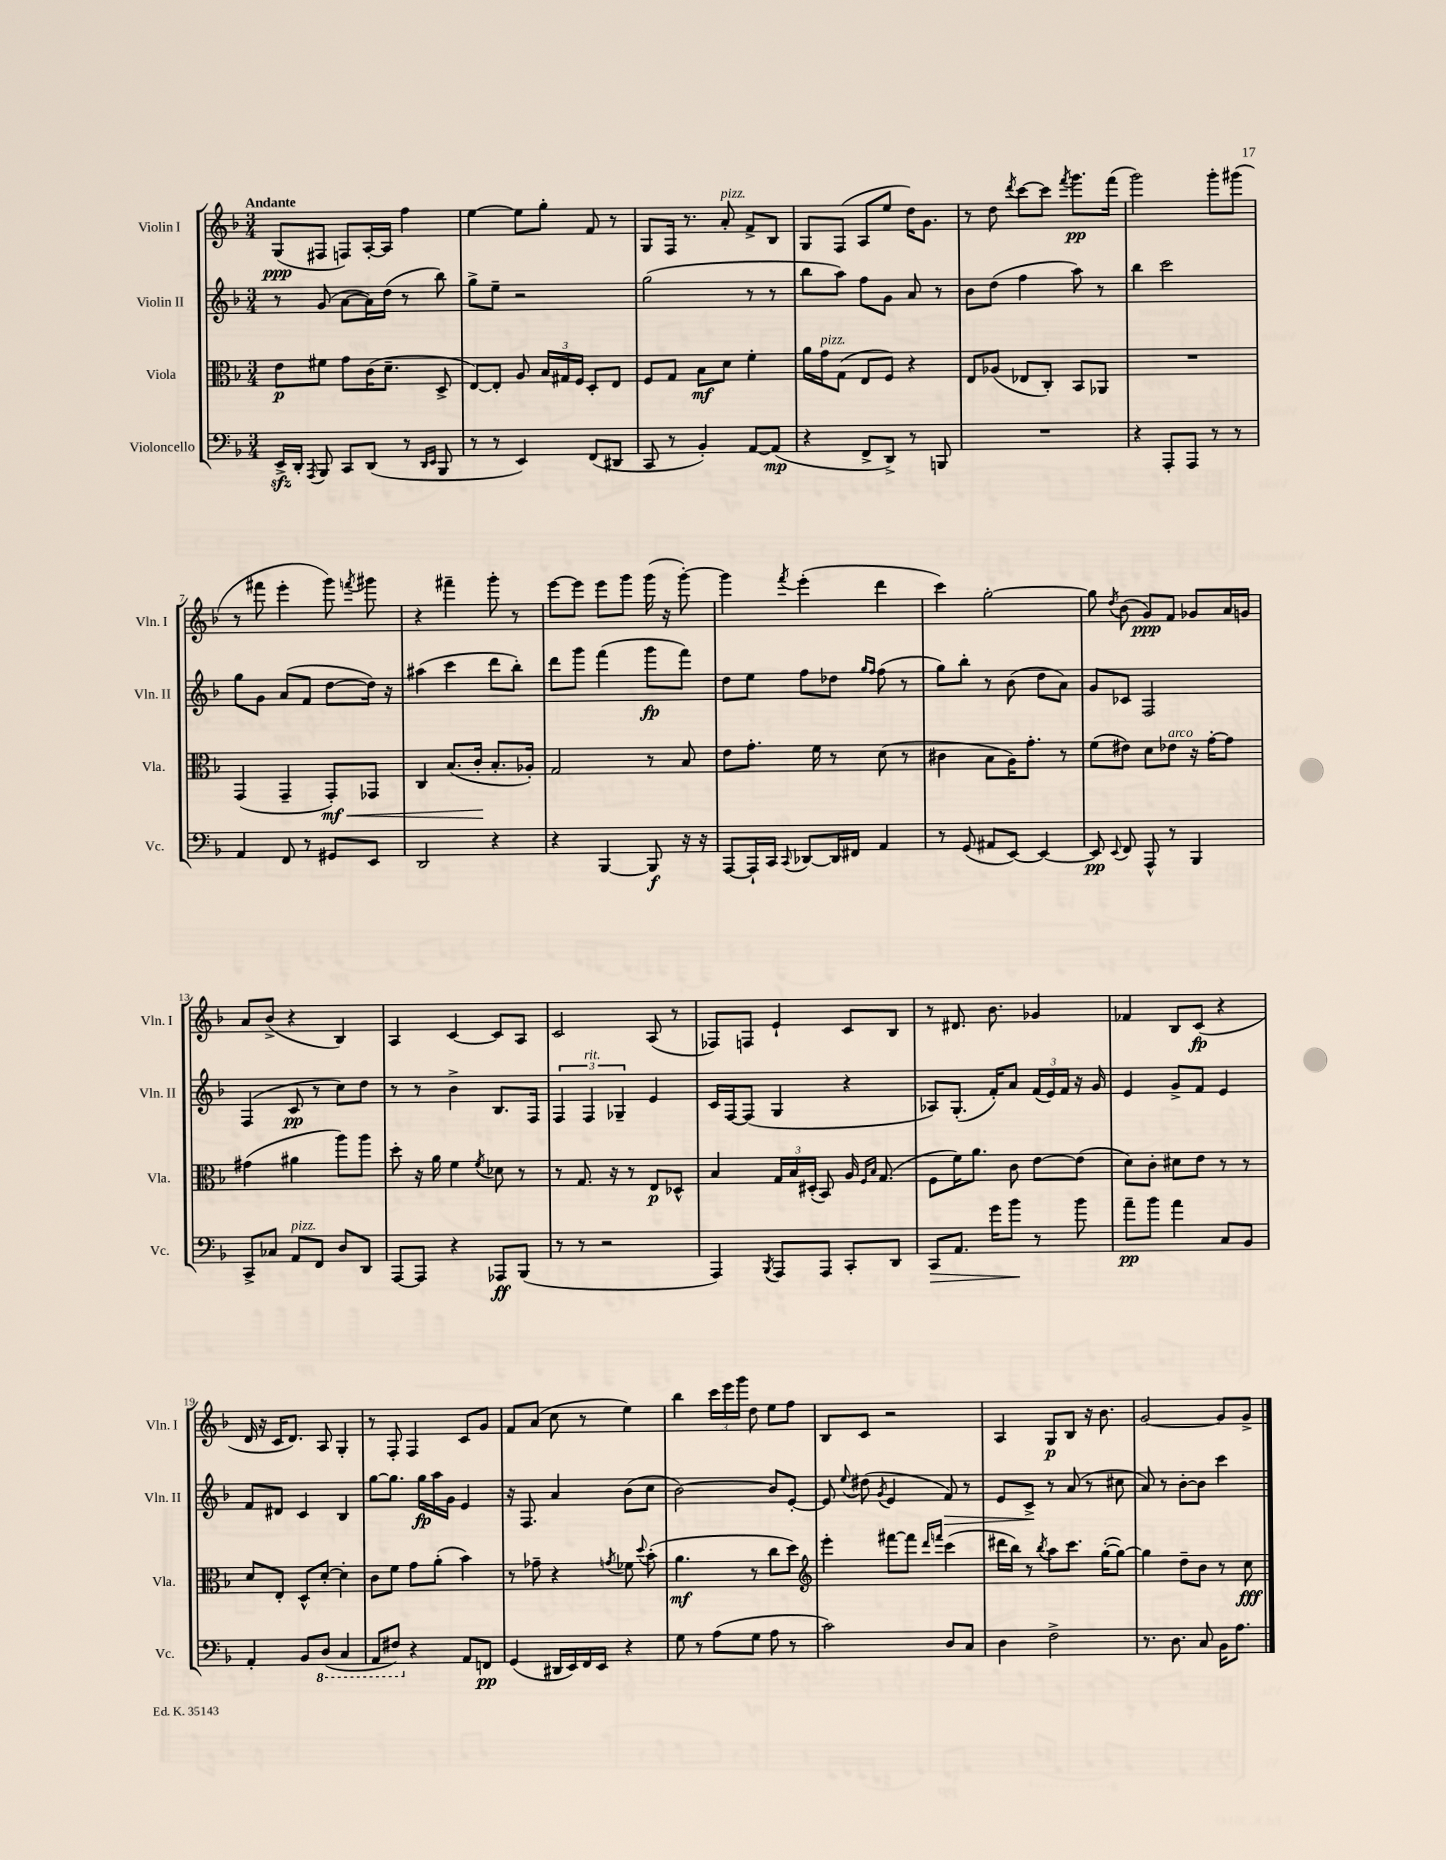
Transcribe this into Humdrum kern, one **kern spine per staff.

**kern	**dynam	**kern	**dynam	**kern	**dynam	**kern	**dynam
*part4	*part4	*part3	*part3	*part2	*part2	*part1	*part1
*staff4	*staff4	*staff3	*staff3	*staff2	*staff2	*staff1	*staff1
*I"Violoncello	*	*I"Viola	*	*I"Violin II	*	*I"Violin I	*
*I'Vc.	*	*I'Vla.	*	*I'Vln. II	*	*I'Vln. I	*
*clefF4	*	*clefC3	*	*clefG2	*	*clefG2	*
*k[b-]	*	*k[b-]	*	*k[b-]	*	*k[b-]	*
*M3/4	*	*M3/4	*	*M3/4	*	*M3/4	*
=1	=1	=1	=1	=1	=1	=1	=1
!	!	!	!	!	!	!LO:TX:a:B:t=Andante	!
16EEzz^/LL	.	8e\L	p	8r	.	(8G/L	ppp
16DD'/JJ	.	.	.	.	.	.	.
8qAAA/	.	.	.	.	.	.	.
8BBB-/	.	8f#X\J	.	(8g/	.	8F#X/J	.
8CC/L	.	8g\L	.	[8a\L	.	8Fn/L)	.
(8DD/J	.	(16c\K	.	16a\L])	.	[16A'/L	.
.	.	8.d~\J	.	(16dd\JJ	.	16A/JJ]	.
8r	.	.	.	8r	.	4ff\	.
16qqDD/LL	.	.	.	.	.	.	.
16qqEE/JJ	.	.	.	.	.	.	.
8BBB-/	.	8D^/	.	8bb-\)	.	.	.
=2	=2	=2	=2	=2	=2	=2	=2
8r	.	[8E/L)	.	8gg^\L	.	[4ee\	.
8r	.	8E'/J]	.	8ee~\J	.	.	.
4EE/)	.	8A/	.	2r	.	8ee\L]	.
.	.	24B-/LL	.	.	.	8gg'\J	.
.	.	24G#X/	.	.	.	.	.
.	.	24F/JJ	.	.	.	.	.
(8FF/L	.	8D'/L	.	.	.	8f/	.
8DD#X/J	.	8E/J	.	.	.	8r	.
=3	=3	=3	=3	=3	=3	=3	=3
8CC/	.	8F/L	.	(2gg\	.	8G/L	.
8r	.	8G/J	.	.	.	16F/Jk	.
.	.	.	.	.	.	8.r	.
4BB-'/)	.	8B-\L	mf	.	.	.	.
!	!	!	!	!	!	!LO:TX:a:i:t=pizz.	!
.	.	8d\J	.	.	.	8a'/	.
[8AA/L	.	4f'\	.	8r	.	8f^/L	.
(8AA/J]	mp	.	.	8r	.	8B-/J	.
=4	=4	=4	=4	=4	=4	=4	=4
4r	.	16a\LL	.	8bb-\L	.	8G/L	.
!	!	!LO:TX:a:i:t=pizz.	!	!	!	!	!
.	.	16g\J	.	.	.	.	.
.	.	(8G\J	.	8aa\J)	.	(8F/J	.
8FF^/L	.	8E/L	.	8ff\L	.	8A/L	.
8DD^/J)	.	8F/J)	.	8g\J	.	8ee/J	.
8r	.	4r	.	8a/	.	16dd\KL)	.
.	.	.	.	.	.	8.g\J	.
8BBBn/	.	.	.	8r	.	.	.
=5	=5	=5	=5	=5	=5	=5	=5
2.r	.	8E/L	.	8b-\L	.	8r	.
.	.	(8A-X/J	.	(8dd\J	.	8dd\	.
.	.	.	.	.	.	8qddd/	.
.	.	8E-X/L	.	4ff\	.	[8ccc\L	.
.	.	8C'/J)	.	.	.	8ccc\J]	.
.	.	.	.	.	.	8qfff/	.
.	.	8BB-/L	.	8aa\)	.	8.ggg\L	pp
.	.	8AA-X/J	.	8r	.	.	.
.	.	.	.	.	.	(16fff\Jk	.
=6	=6	=6	=6	=6	=6	=6	=6
4r	.	2.r	.	4bb-\	.	2ggg\)	.
8AAA'/L	.	.	.	2ccc\	.	.	.
8AAA/J	.	.	.	.	.	.	.
8r	.	.	.	.	.	8ggg'\L	.
8r	.	.	.	.	.	(8ggg#X\J	.
!!LO:LB:g=z
=7	=7	=7	=7	=7	=7	=7	=7
4AA/	.	(4GG/	.	8gg\L	.	8r	.
.	.	.	.	8g\J	.	8fff#X\	.
8FF/	.	4GG~/	.	(8a/L	.	4eee'\	.
8r	.	.	.	8f/J	.	.	.
!	!	!	!LO:HP:b	!	!	!	!
8GG#X/L	.	8GG'/L)	< mf	[8dd\L	.	8ggg\)	.
.	.	.	.	.	.	8qfffn/	.
8EE/J	.	8GG-X/J	.	16dd\Jk])	.	8ggg#X\	.
.	.	.	.	16r	.	.	.
=8	=8	=8	=8	=8	=8	=8	=8
2DD/	.	4C/	.	(4aa#X\	.	4r	.
.	.	(8.B-/L	.	4ccc\	.	4fff#X~\	.
.	.	16c'/Jk	.	.	.	.	.
4r	.	8.B-'/L	[	8ddd\L	.	8ggg'\	.
.	.	.	.	8bb-'\J)	.	8r	.
.	.	16A-X'/Jk)	.	.	.	.	.
=9	=9	=9	=9	=9	=9	=9	=9
4r	.	2G/	.	8ddd\L	.	[8eee\L	.
.	.	.	.	8ggg\J	.	8eee\J]	.
[4BBB-/	.	.	.	(4fff\	.	8eee\L	.
.	.	.	.	.	.	8ggg\J	.
8BBB-/]	f	8r	.	8ggg\L	fp	(16ggg\	.
.	.	.	.	.	.	16r	.
16r	.	8B-/	.	8fff\J)	.	[8ggg'\)	.
16r	.	.	.	.	.	.	.
=10	=10	=10	=10	=10	=10	=10	=10
[8AAA/L	.	8e\L	.	8dd\L	.	4ggg\]	.
16AAA`/L]	.	8.g'\J	.	8ee\J	.	.	.
16CC/JJ	.	.	.	.	.	.	.
8qqCC/	.	.	.	.	.	8qfff/	.
[8DD-X/L	.	.	.	8ff\L	.	(4eee'\	.
.	.	16f\	.	.	.	.	.
16DD-/L]	.	8r	.	8dd-X\J	.	.	.
16FF#X/JJ	.	.	.	.	.	.	.
.	.	.	.	16qqgg/LL	.	.	.
.	.	.	.	16qqff/JJ	.	.	.
4AA/	.	(8d\	.	(8ff\	.	4ddd\	.
.	.	8r	.	8r	.	.	.
=11	=11	=11	=11	=11	=11	=11	=11
8r	.	4c#X\	.	8gg\L)	.	4ccc\)	.
(8GG/	.	.	.	8bb-'\J	.	.	.
8AA#X/L	.	8B-\L	.	8r	.	[2gg'\	.
[8EE/J)	.	16A\K)	.	(8b-\	.	.	.
.	.	8.g'\J	.	.	.	.	.
4EE/_	.	.	.	8dd\L	.	.	.
.	.	8r	.	8a\J)	.	.	.
=12	=12	=12	=12	=12	=12	=12	=12
8EE/]	pp	(8f\L	.	8g/L	.	8gg\]	.
8qqEE/	.	.	.	.	.	8qdd/	.
8FF/	.	8e#X\J)	.	8c-X/J	.	(8b-\	.
8AAA^^/	.	8d\L	.	2F/	.	8g/L)	ppp
!	!	!LO:TX:a:i:t=arco	!	!	!	!	!
8r	.	8e-X\J	.	.	.	8f/J	.
4BBB-/	.	16r	.	.	.	8g-X/L	.
.	.	[16g'\KL	.	.	.	.	.
.	.	8g\J]	.	.	.	16a/L	.
.	.	.	.	.	.	16gn/JJ	.
!!LO:LB:g=z
=13	=13	=13	=13	=13	=13	=13	=13
8CC^/L	.	(4g#X\	.	(4F/	.	8a/L	.
8C-X/J	.	.	.	.	.	(8b-^/J	.
!LO:TX:a:i:t=pizz.	!	!	!	!	!	!	!
8AA/L	.	4a#X\	.	8c/	pp	4r	.
8FF/J	.	.	.	8r	.	.	.
8D/L	.	8aa\L)	.	8cc\L)	.	4B-/)	.
8DD/J	.	8aa\J	.	8dd\J	.	.	.
=14	=14	=14	=14	=14	=14	=14	=14
[8AAA/L	.	8dd'\	.	8r	.	4A/	.
8AAA/J]	.	16r	.	8r	.	.	.
.	.	16a\	.	.	.	.	.
4r	.	4f\	.	4b-^\	.	[4c/	.
.	.	8qf/	.	.	.	.	.
8AAA-X/L	ff	8d-X\	.	8.B-/L	.	8c/L]	.
(8BBB-/J	.	8r	.	.	.	8A/J	.
.	.	.	.	16F/Jk	.	.	.
=15	=15	=15	=15	=15	=15	=15	=15
8r	.	8r	.	6F/	.	2c/	.
8r	.	8.G/	.	.	.	.	.
!	!	!	!	!LO:TX:a:i:t=rit.	!	!	!
.	.	.	.	6F/	.	.	.
2r	.	.	.	.	.	.	.
.	.	16r	.	.	.	.	.
.	.	.	.	6G-X~/	.	.	.
.	.	8r	.	.	.	.	.
.	.	8E/L	p	4e/	.	(8A/	.
.	.	8D-X^^/J	.	.	.	8r	.
=16	=16	=16	=16	=16	=16	=16	=16
4AAA/)	.	4B-/	.	16c/LL	.	8F-X/L)	.
.	.	.	.	[16F/J	.	.	.
.	.	.	.	(8F/J]	.	8Fn/J	.
8qBBB-/	.	.	.	.	.	.	.
8AAA/L	.	24G/LL	.	4G/	.	4e`/	.
.	.	24B-/	.	.	.	.	.
.	.	(24D#X'/JJ	.	.	.	.	.
8AAA/J	.	8BB-/)	.	.	.	.	.
8CC'/L	.	16A/	.	4r	.	8c/L	.
.	.	16qqF/LL	.	.	.	.	.
.	.	16qqB-/JJ	.	.	.	.	.
.	.	(8.G/	.	.	.	.	.
8DD/J	.	.	.	.	.	8B-/J	.
=17	=17	=17	=17	=17	=17	=17	=17
!	!LO:HP:b	!	!	!	!	!	!
8CC/L	>	8F\L	.	8A-X/L)	.	8r	.
8.AA/J	.	16f\K)	.	(8.G'/J	.	8.d#X/	.
.	.	8.a\J	.	.	.	.	.
16g\KL	.	.	.	16f'/KL)	.	8.b-\	.
8b-\J	.	8c\	.	8a/J	.	.	.
8r	]	[8e\L	.	(24f/LL	.	4g-X/	.
.	.	.	.	24e/)	.	.	.
.	.	.	.	24f/JJ	.	.	.
8b-\	.	(8e\J]	.	16r	.	.	.
.	.	.	.	16g/	.	.	.
=18	=18	=18	=18	=18	=18	=18	=18
8a~\L	pp	8d\L)	.	4e/	.	4f-X/	.
8b-\J	.	8c'\J	.	.	.	.	.
4a\	.	8d#X\L	.	8g^/L	.	8B-/L	.
.	.	8e\J	.	8f/J	.	(8c/J	fp
8C/L	.	8r	.	4e/	.	4r	.
8BB-/J	.	8r	.	.	.	.	.
!!LO:LB:g=z
=19	=19	=19	=19	=19	=19	=19	=19
4AA'/	.	8d/L	.	8f/L	.	16d/	.
.	.	.	.	.	.	16r	.
.	.	8E'/J	.	8d#X/J	.	16c/KL	.
.	.	.	.	.	.	8.d/J)	.
8BB-/L	.	8D^^/L	.	4c/	.	.	.
*8ba	*	*	*	*	*	*	*
(8DD/J	.	[8d'/J	.	.	.	8A/	.
4CC/	.	4d'\]	.	4B-/	.	4G'/	.
=20	=20	=20	=20	=20	=20	=20	=20
8AAA/L	.	8c\L	.	[8gg\L	.	8r	.
8FF#X/J)	.	8f\J	.	8.gg\J]	.	8F'/	.
*X8ba	*	*	*	*	*	*	*
4r	.	8g\L	.	.	.	4F/	.
.	.	.	.	16gg\LL	fp	.	.
.	.	(8a'\J	.	16aa\	.	.	.
.	.	.	.	16g\JJ	.	.	.
8AA/L	.	4b-\)	.	4e/	.	8c/L	.
8FFn/J	pp	.	.	.	.	8g/J	.
=21	=21	=21	=21	=21	=21	=21	=21
(4GG/	.	8r	.	16r	.	8f/L	.
.	.	.	.	8.F/	.	.	.
.	.	8g-X~\	.	.	.	(8a/J	.
16DD#X/LL	.	4r	.	4a/	.	8cc\	.
16EE/)	.	.	.	.	.	.	.
16FF/	.	.	.	.	.	8r	.
16EE/JJ	.	.	.	.	.	.	.
.	.	8qgn/	.	.	.	.	.
4r	.	8f-X\	.	(8b-\L	.	4ee\)	.
.	.	8qqdd/	.	.	.	.	.
.	.	(8b-'\	.	8cc\J	.	.	.
=22	=22	=22	=22	=22	=22	=22	=22
8G\	.	4.a\	mf	[2b-\)	.	4bb-\	.
8r	.	.	.	.	.	.	.
(8A\L	.	.	.	.	.	24ccc\LL	.
.	.	.	.	.	.	24eee\	.
.	.	.	.	.	.	24ggg\JJ	.
8G\J	.	8r	.	.	.	8dd\	.
8A\	.	8cc\L	.	8b-/L]	.	8ee\L	.
8r	.	8dd\J)	.	[8e'/J	.	8ff\J	.
=23	=23	=23	=23	=23	=23	=23	=23
*	*	*clefG2	*	*	*	*	*
2c\)	.	4eee'\	.	8e/]	.	8B-/L	.
.	.	.	.	8qqee/	.	.	.
.	.	.	.	(8dd#X\	.	8c/J	.
.	.	.	.	8qg/	.	.	.
.	.	[8fff#X\L	.	4e/	.	2r	.
.	.	8fff#\J]	.	.	.	.	.
.	.	16qqddd/LL	.	.	.	.	.
.	.	16qqfffn/JJ	.	.	.	.	.
!	!	!	!	!	!LO:HP:b	!	!
8D/L	.	(4ccc\	.	8f/)	>	.	.
8C/J	.	.	.	8r	.	.	.
=24	=24	=24	=24	=24	=24	=24	=24
4D\	.	16ddd#X\LL	.	8e/L	.	4A/	.
.	.	16bb-\JJ)	.	.	.	.	.
.	.	8r	.	8c^/J	.	.	.
.	.	8qbb-/	.	.	.	.	.
2F^\	.	8aa\L	.	8r	]	8G/L	p
.	.	8.ccc\J	.	(8a/	.	8B-/J	.
.	.	.	.	8r	.	16r	.
.	.	([16gg'\KL	.	.	.	8.b-\	.
.	.	8gg\J_)	.	8cc#X\	.	.	.
=25	=25	=25	=25	=25	=25	=25	=25
8.r	.	4gg\]	.	8a/)	.	[2g/	.
.	.	.	.	8r	.	.	.
8.D\	.	.	.	.	.	.	.
.	.	8dd~\L	.	[8b-'\L	.	.	.
8C/	.	8b-\J	.	8b-\J]	.	.	.
16BB-\KL	.	8r	.	4ccc\	.	8g/L]	.
8.A\J	.	.	.	.	.	.	.
.	.	8cc\	fff	.	.	8g^/J	.
==	==	==	==	==	==	==	==
*-	*-	*-	*-	*-	*-	*-	*-
